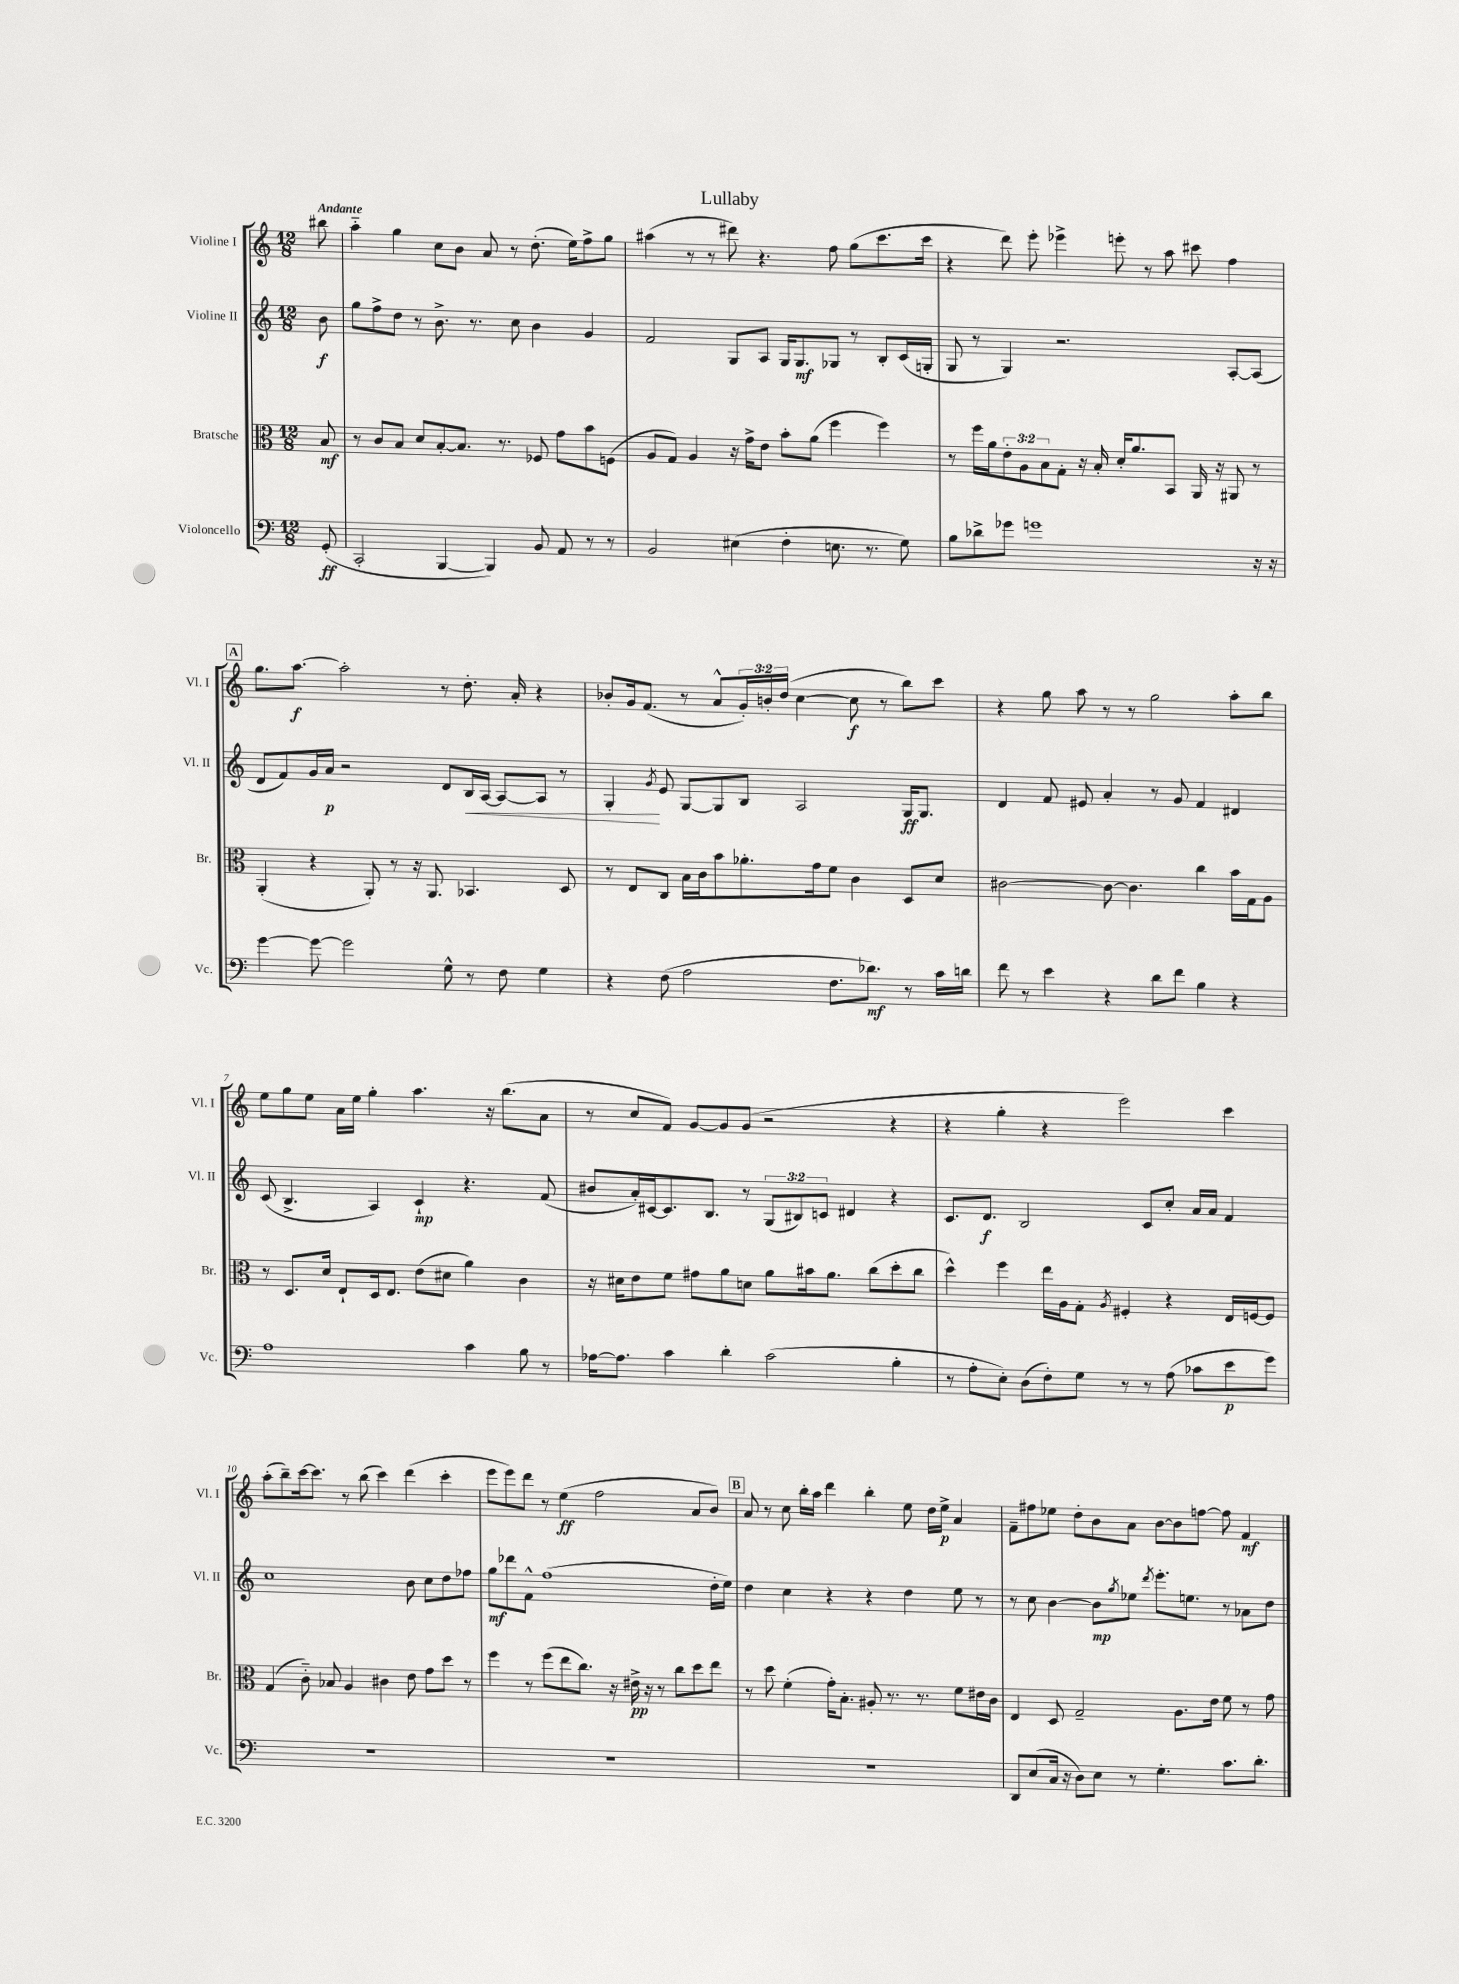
\header { title = "Lullaby" }
<<
\new StaffGroup <<
\new Staff = "s0" \with { instrumentName = "Violine I" shortInstrumentName = "Vl. I" } {
    \clef treble \key c \major \numericTimeSignature \time 12/8 \override Staff.TupletNumber.text = #tuplet-number::calc-fraction-text \partial 8 \tempo "Andante"
    bis''8 |
    a''4-_ g''4 c''8 b'8 a'8 r8 d''8.-.( e''16) f''8-> g''8 |
    ais''4( r8 r8 dis'''8) r4. f''8 g''8( c'''8. c'''16 |
    r4 d'''8) e'''8-. ees'''4-> e'''8-. r8 a''8 cis'''8 f''4 |
    \mark \markup { \box "A" } g''8. a''8.~\f a''2-. r8 d''8.-. a'16-. r4 |
    bes'8-. g'16 f'8.( r8 a'8-^ \tuplet 3/2 { g'16-.) b'16-. d''16( } c''4~ c''8\f r8 b''8) c'''8 |
    r4 g''8 a''8 r8 r8 g''2 a''8-. b''8 |
    e''8 g''8 e''8 a'16 e''16 g''4-. a''4. r16 b''8.( a'8 |
    r8 c''8 f'8) g'8~ g'8 g'8( r2 r4 |
    r4 g''4-. r4 e'''2) c'''4 |
    a''8-.( b''8--) c'''16~ c'''8. r8 b''8( c'''4) d'''4( c'''4-. |
    e'''8 e'''8) d'''8 r8 e''4\ff( f''2 a'8 b'8) |
    \mark \markup { \box "B" } a'8 r8 c''8 b''16-. a''16 d'''4 b''4-. e''8 d''16 e''16->\p a'4 |
    f'8-- fis''8 ees''8 d''8-. b'8 a'8 b'8~ b'8 f''8~ f''8 f'4\mf \bar "|." |
}
\new Staff = "s1" \with { instrumentName = "Violine II" shortInstrumentName = "Vl. II" } {
    \clef treble \key c \major \numericTimeSignature \time 12/8 \override Staff.TupletNumber.text = #tuplet-number::calc-fraction-text \partial 8
    b'8\f |
    g''8 f''8-> d''8 r8 b'8.-> r8. c''8 b'4 g'4 |
    f'2 g8 a8 g16 g8.\mf ges8 r8 b8-. c'16( g16-. |
    g8 r8 g4) r2. a8~-. a8( |
    \mark \markup { \box "A" } d'8 f'8) g'16 a'16\p r2 d'8 b16\< a16~ a8~ a8 r8 |
    g4-.\! \acciaccatura { g'8 } e'8 g8~ g8 b8 a2 g16\ff g8. |
    d'4 f'8 eis'8 a'4-. r8 g'8 f'4 dis'4 |
    c'8( b4.-> a4) c'4-!\mp r4. f'8( |
    bis'8 a'16-.) cis'16~ cis'8. b8. r8 \tuplet 3/2 { g8( bis8) c'8 } dis'4 r4 |
    c'8. d'8.\f b2 c'8 c''8-. a'16 a'16 f'4 |
    c''1 b'8 c''8 d''8 fes''8 |
    g''8\mf des'''8 f'8-^ f''1( d''16-. e''16) |
    \mark \markup { \box "B" } d''4 c''4 r4 r4 d''4 e''8 r8 |
    r8 c''8 b'4~ b'8\mp \acciaccatura { g''8 } ees''8 \acciaccatura { d'''8 } e'''8.-. e''8. r8 aes'8 d''8 \bar "|." |
}
\new Staff = "s2" \with { instrumentName = "Bratsche" shortInstrumentName = "Br." } {
    \clef alto \key c \major \numericTimeSignature \time 12/8 \override Staff.TupletNumber.text = #tuplet-number::calc-fraction-text \partial 8
    b8\mf |
    r8 c'8 b8 d'8 b8~-. b8. r8. fes8 g'8 b'8 f8( |
    a8 g8) a4 r16 g'16-> e'8 b'8-. a'8( f''4 f''4) |
    r8 f''16 a'16 \tuplet 3/2 { e'8-. a8 b8 } g8-. r16 b16-. d'16-. a'8. b,8 a,16 r16 ais,8 r8 |
    \mark \markup { \box "A" } a,4-.( r4 a,8-.) r8 r16 a,8. bes,4. d8 |
    r8 e8 c8 b16 c'16 b'8 aes'8.-. g'16 f'8 c'4 d8 d'8 |
    cis'2~ cis'8~ cis'4. c''4 b'16 g16 a8 |
    r8 d8. d'16 e8-! d16 e8. e'8( dis'8 a'4) c'4 |
    r16 dis'16 e'8 f'8 gis'8 a'8 d'8 a'8 bis'16 a'8. c''8( d''8-. c''8 |
    d''4-^) f''4 e''16 a16 g8-. \acciaccatura { a8 } fis4-. r4 e16 f16~ f8 |
    g4( c'8-_) bes8 a4 cis'4 e'8 g'8 d''8 r8 |
    f''4 r8 f''8( e''8 c''8.) r16 eis'16->\pp r16 r8 c''8 d''8 e''8 |
    \mark \markup { \box "B" } r8 d''8 f'4-.( g'16-.) b8.-. ais8-. r8. r8. f'8 eis'16 c'16 |
    e4 d8 g2-- a8. e'16 f'8 r8 g'8 \bar "|." |
}
\new Staff = "s3" \with { instrumentName = "Violoncello" shortInstrumentName = "Vc." } {
    \clef bass \key c \major \numericTimeSignature \time 12/8 \partial 8
    g,8-.\ff( |
    c,2-. b,,4~ b,,4) b,8 a,8 r8 r8 |
    b,2 eis4( f4-. e8. r8. g8) |
    b8 des'8-> ges'8 g'1 r16 r16 |
    \mark \markup { \box "A" } g'4~ g'8~ g'2 g8-^ r8 f8 g4 |
    r4 f8( a2 f8. des'8.\mf) r8 c'16 d'16 |
    f'8 r8 e'4 r4 d'8 f'8 b4 r4 |
    a1 c'4 b8 r8 |
    aes16~ aes8. c'4 d'4-. c'2( b4-. |
    r8 a8-. e8-.) d8( f8-.) g8 r8 r8 a8( ces'8 e'8\p g'8) |
    R1. |
    R1. |
    \mark \markup { \box "B" } R1. |
    d,8 e8( c16 r16 d8) e8 r8 g4.-. c'8. d'8.-. \bar "|." |
}
>>
>>
